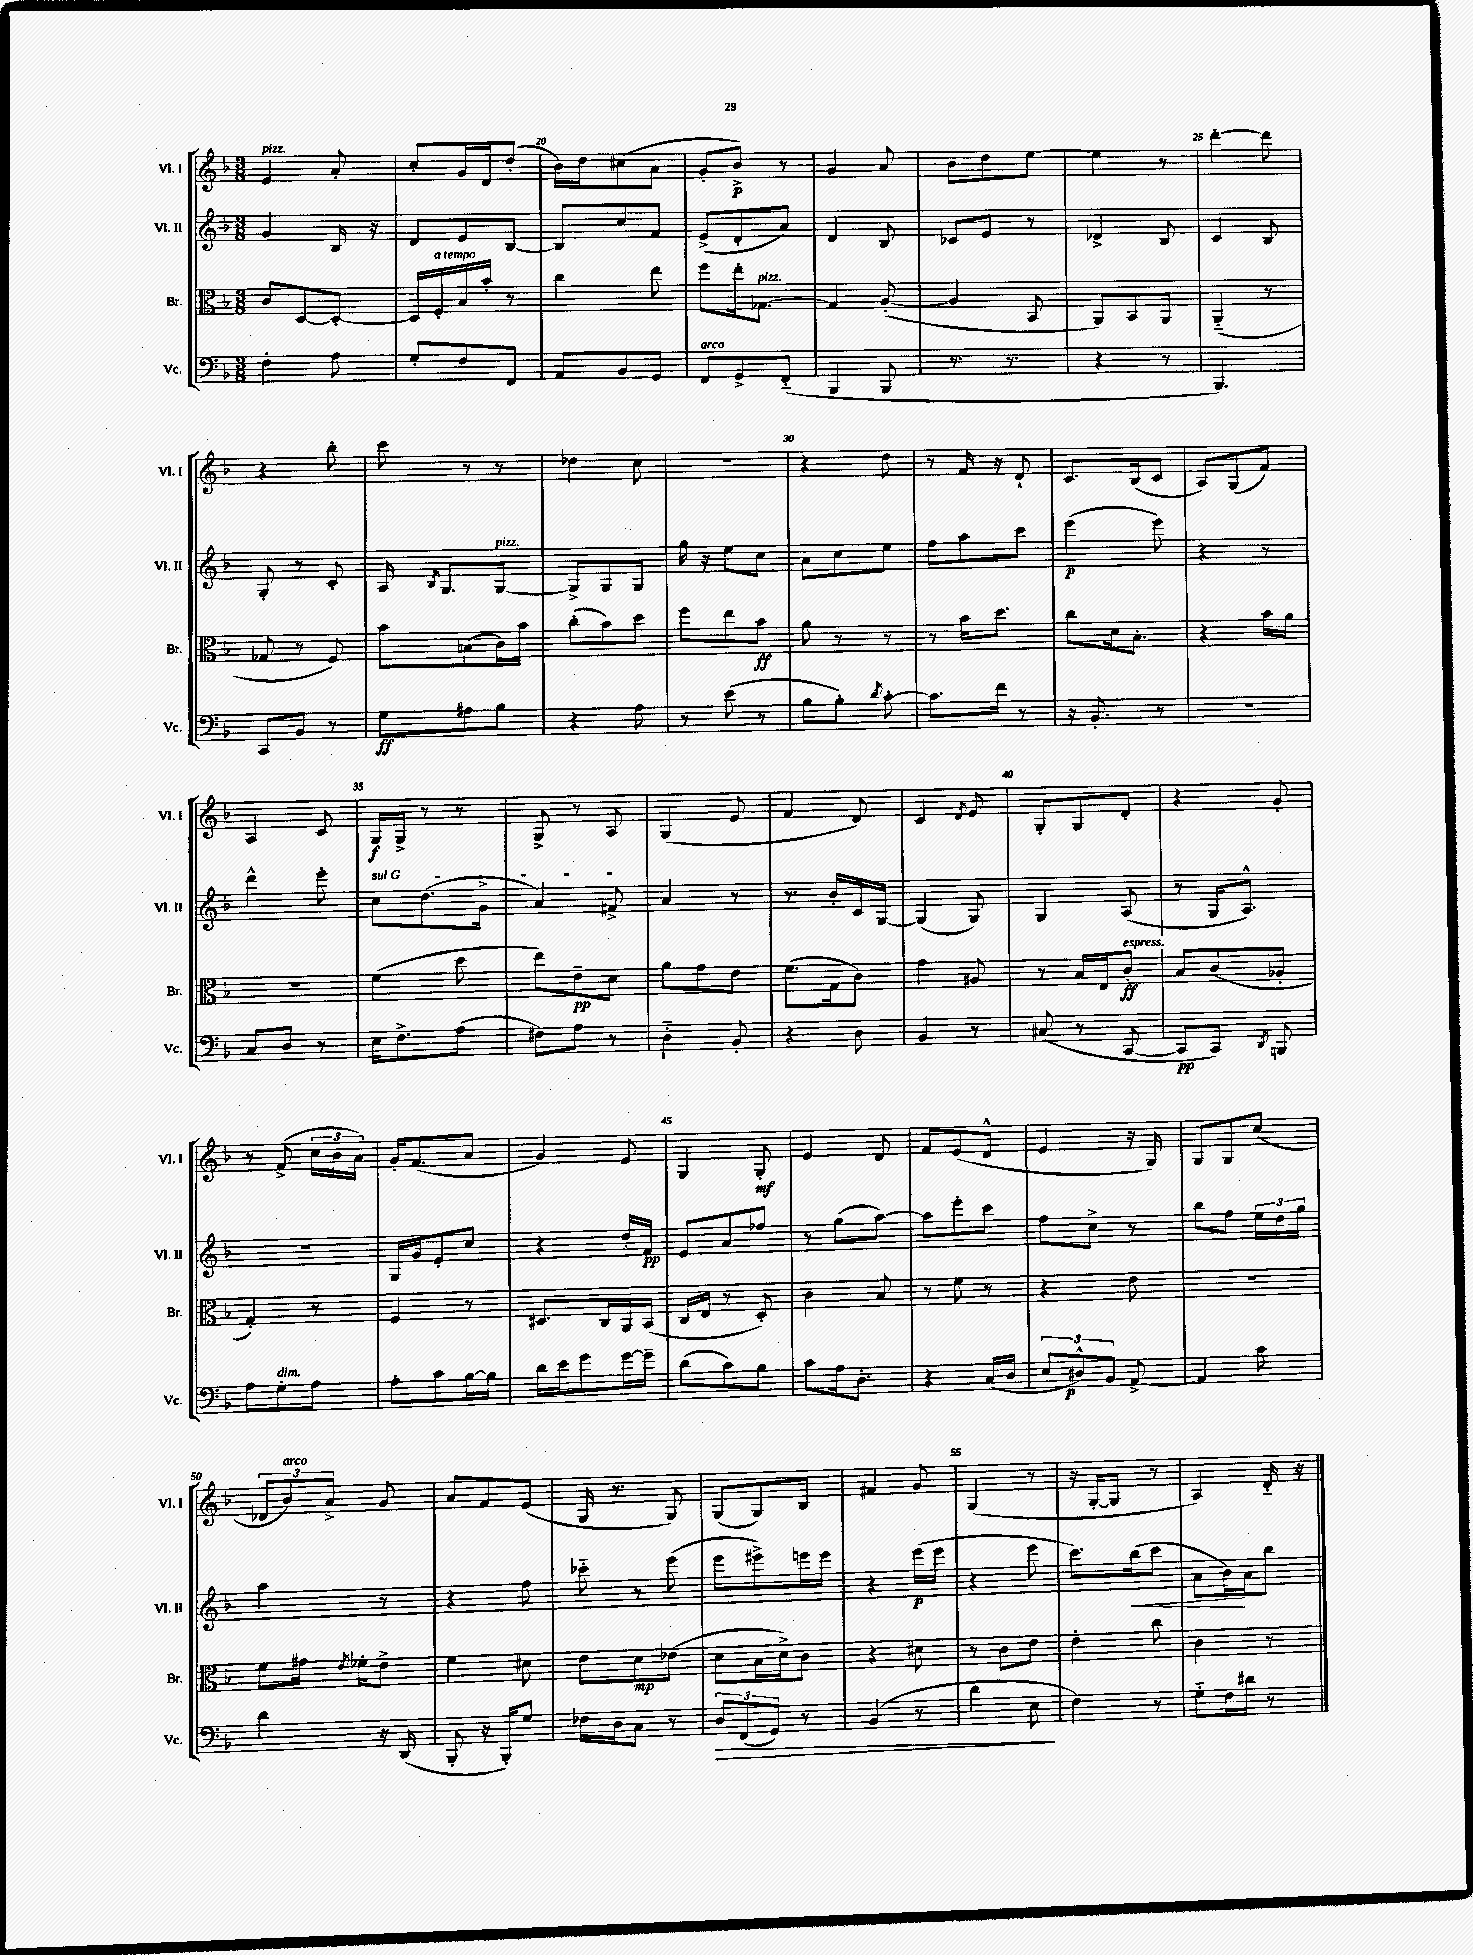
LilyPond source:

<<
\new StaffGroup <<
\new Staff = "s0" \with { instrumentName = "Vl. I" shortInstrumentName = "Vl. I" } {
    \clef treble \key f \major \numericTimeSignature \time 3/8
    \autoBeamOff e'4^\markup { \italic "pizz." } a'8-. |
    c''8[-. g'16 d'16 d''8]-.( |
    bes'16[) d''16 cis''8( a'8] |
    g'8[-. bes'8]->\p) r8 |
    g'4 a'8 |
    bes'8[ d''8 e''8]~ |
    e''4 r8 |
    d'''4~-. d'''8 |
    r4 bes''8-. |
    c'''8 r8 r8 |
    des''4 c''8 |
    R4. |
    r4 d''8 |
    r8 f'16 r16 d'8-! |
    c'8.[ bes16( c'8] |
    a8[) g8( f'8]) |
    a4 c'8 |
    g16[\f g16]-> r8 r8 |
    g8-> r8 a8 |
    g4( e'8 |
    f'4 d'8) |
    c'4 \acciaccatura { d'8 } e'8 |
    g8[-. g8 d'8]-. |
    r4 g'8-. |
    r8 f'8->( \tuplet 3/2 { c''16[ bes'16 a'16]) } |
    g'16[-. f'8.( a'8] |
    g'4) e'8 |
    g4 g8-.\mf |
    e'4 d'8 |
    f'8[ e'8( d'8]-^ |
    e'4 r16 g16) |
    g8[ g8 c''8]( |
    \tuplet 3/2 { des'8[ bes'8^\markup { \italic "arco" }) a'8]-> } g'8 |
    a'8[ f'8 e'8]( |
    g16 r8. g8) |
    g8[( g8) bes8] |
    fis'4 g'8 |
    g4( r8 |
    r16 g16[~-. g8] r8 |
    a4) d'16-_ r16 \bar "|." |
}
\new Staff = "s1" \with { instrumentName = "Vl. II" shortInstrumentName = "Vl. II" } {
    \clef treble \key f \major \numericTimeSignature \time 3/8
    \autoBeamOff g'4 bes16 r16 |
    d'8[ e'8 bes8]~ |
    bes8[ c''8 f'8] |
    e'8[->( d'8-. a'8]) |
    d'4 bes8 |
    ces'8[ e'8] r8 |
    des'4-> bes8 |
    c'4 bes8 |
    g8-. r8 c'8-. |
    a16 \acciaccatura { bes8 } g8.[ g8]~^\markup { \italic "pizz." } |
    g8[-> g8 g8] |
    g''16 r16 e''8[ c''8] |
    a'8[ c''8 e''8] |
    f''8[ a''8 c'''8] |
    e'''4\p( e'''8) |
    r4 r8 |
    d'''4-^ e'''8-. |
    \once \override TextSpanner.bound-details.left.text = \markup { \italic "sul G" } c''8[\startTextSpan d''8.( g'16]-> |
    a'4) fis'8->\stopTextSpan |
    a'4 r8 |
    r8. bes'16[-. c'16 g16]~ |
    g4( g8) |
    g4 a8( |
    r8 g16[ a8.]-^) |
    R4. |
    g16[ g'16 e'8-. c''8] |
    r4 d''16[-. f'16]\pp |
    e'8[ a'8 fes''8] |
    r8 g''8[( a''8]~) |
    a''8[ e'''8-. c'''8] |
    f''8[ c''8]-> r8 |
    bes''8[ f''8] \tuplet 3/2 { e''16[ d''16 g''16] } |
    a''4 r8 |
    r4 f''8 |
    ces'''8-_ r8 e'''8( |
    e'''8[ eis'''8->) e'''16 e'''16] |
    r4 e'''16[\p( e'''16] |
    r4 e'''8 |
    c'''8.[) bes''16\<( c'''8] |
    a'8[ bes'16\!) a'16 bes''8] \bar "|." |
}
\new Staff = "s2" \with { instrumentName = "Br." shortInstrumentName = "Br." } {
    \clef alto \key f \major \numericTimeSignature \time 3/8
    \autoBeamOff c'8[ d8~ d8]~-. |
    d16[ f16-.^\markup { \italic "a tempo" } bes16 bes'16]-. r8 |
    c''4 e''8 |
    f''8[ e''16-. ges8.]~^\markup { \italic "pizz." } |
    ges4 a8~-.( |
    a4 bes,8 |
    a,8[) bes,8 a,8] |
    a,4-_( r8 |
    ges8 r8 f8) |
    bes'8[ b8( c'16) bes'16] |
    c''8[-.( bes'8) d''8] |
    f''8[ e''8 bes'8]\ff |
    a'8 r8 r8 |
    r8 bes'16[ d''8.] |
    c''8[ d'16 bes8.]-. |
    r4 bes'16[ a'16] |
    R4. |
    f'4( d''8 |
    e''8[) e'8--\pp d'8] |
    a'8[ g'8 e'8] |
    f'8.[( g16 c'8]) |
    g'4 ais8 |
    r8 bes16[ e16 c'8]-.\ff^\markup { \italic "espress." } |
    bes8[ c'8( aes8]-. |
    g4-.) r8 |
    f4 r8 |
    dis8.[ c16 a,16 bes,16]( |
    c16[ e16] r8 d8-.) |
    c'4 bes8 |
    r8 f'8 r8 |
    r4 e'8 |
    R4. |
    f'8[ gis'16] \acciaccatura { e'8 } fes'16[-. e'8]-> |
    f'4 dis'8 |
    e'8[ d'8\mp ees'8]( |
    d'8[ bes16 d'16->) c'8] |
    r4 dis'8 |
    r8 c'8[ e'8] |
    e'4-. c''8 |
    c'4 r8 \bar "|." |
}
\new Staff = "s3" \with { instrumentName = "Vc." shortInstrumentName = "Vc." } {
    \clef bass \key f \major \numericTimeSignature \time 3/8
    \autoBeamOff f4-. a8 |
    g8[-. f8 f,8] |
    a,8[ bes,8 g,8] |
    f,8[^\markup { \italic "arco" } g,8-> f,8]-_( |
    bes,,4 bes,,8 |
    r8. r8. |
    r4 r8 |
    bes,,4.) |
    c,8[ bes,8] r8 |
    g8[\ff ais8 bes8] |
    r4 a8 |
    r8 e'8( r8 |
    bes8[ bes8]-.) \acciaccatura { d'8 } c'8~-. |
    c'8.[ f'16] r8 |
    r16 bes,8.-. r8 |
    R4. |
    c8[ d8] r8 |
    e16[ f8.-> a8]( |
    fis8[) a8] r8 |
    d4-_ bes,8-. |
    r4 d8 |
    bes,4 r8 |
    cis8( r8 c,8~ |
    c,8[\pp c,8]) \acciaccatura { d,8 } b,,8 |
    a8[ g8-.^\markup { \italic "dim." } a8] |
    a8[-. c'8 bes16~ bes16] |
    d'16[ e'16 g'8 g'16~ g'16]-- |
    d'8[( c'8) bes8] |
    c'8[ a16 d8.]-. |
    r4 c16[( d16] |
    \tuplet 3/2 { e8[ dis8-^\p) bes,8] } a,8~-> |
    a,4 c'8 |
    d'4 r16 d,16( |
    bes,,8-. r16 bes,,16[-.) g8] |
    fes16[ d16 c8] r8 |
    \tuplet 3/2 { d8[\> f,8( g,8]) } r8 |
    bes,4( r8 |
    d'4 e8\! |
    f4) r8 |
    g8[-_ f16 dis'16] r8 \bar "|." |
}
>>
>>
\layout { \context { \Score currentBarNumber = #18 \override BarNumber.break-visibility = ##(#f #t #t) barNumberVisibility = #(every-nth-bar-number-visible 5) } }
